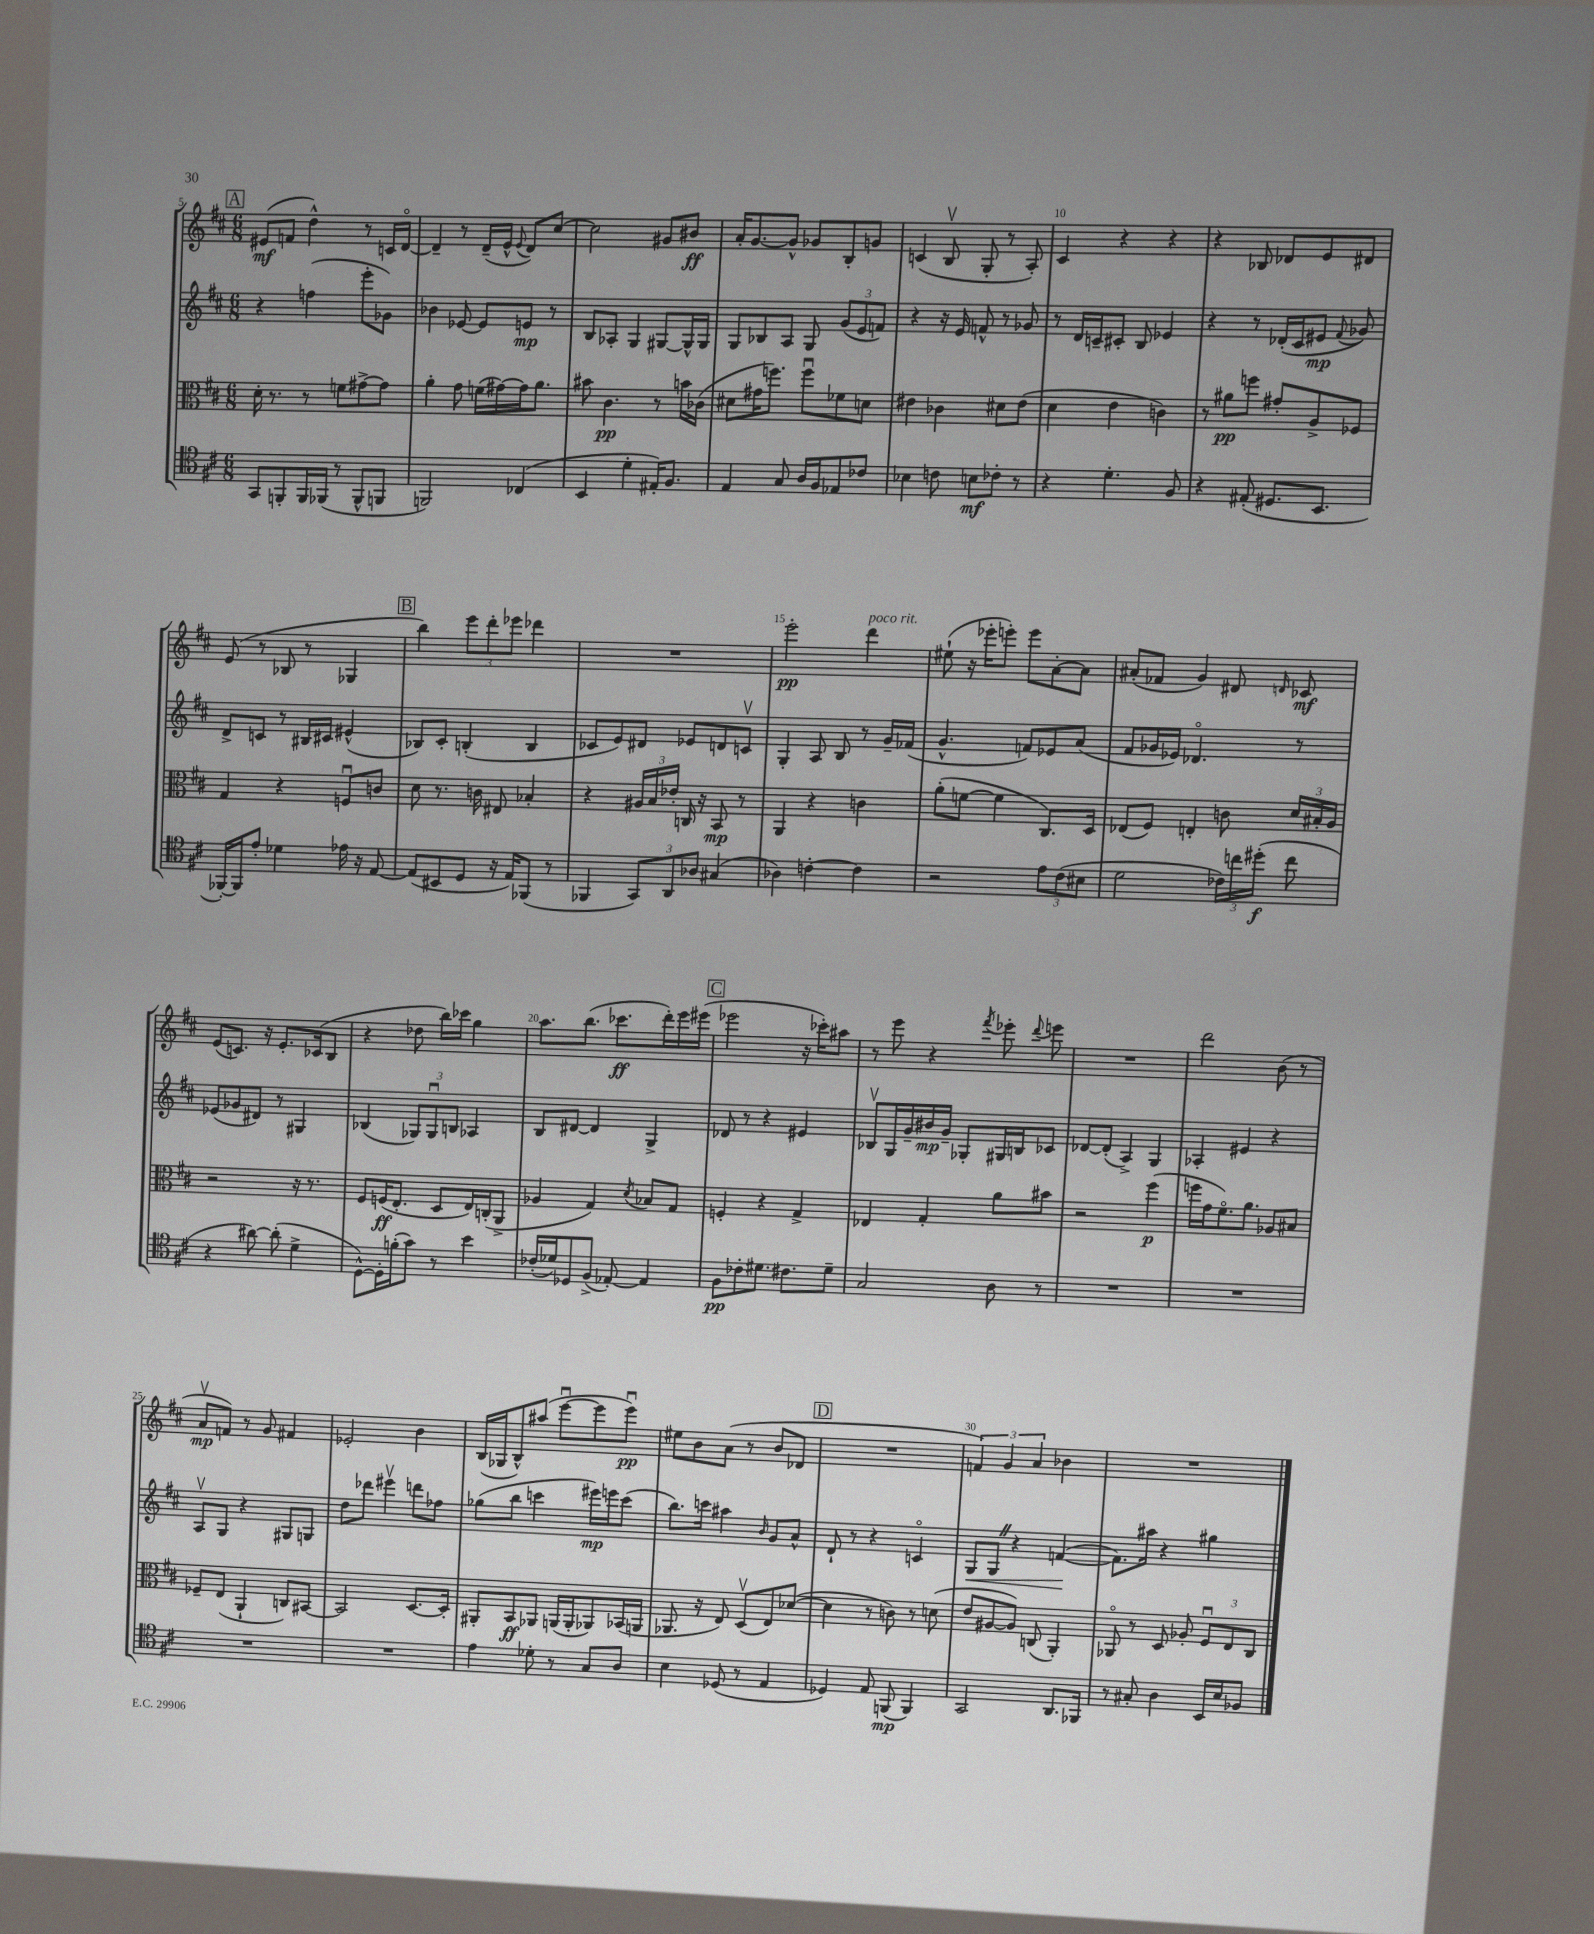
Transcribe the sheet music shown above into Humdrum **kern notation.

**kern	**kern	**kern	**kern
*staff4	*staff3	*staff2	*staff1
*clefC4	*clefC3	*clefG2	*clefG2
*k[f#c#]	*k[f#c#]	*k[f#c#]	*k[f#c#]
*M6/8	*M6/8	*M6/8	*M6/8
8GG	16d'	4r	(8e#
.	8.r	.	.
8FF'	.	.	8f
16FF	8r	(4ff	4dd^^)
(16FF-	.	.	.
8r	8f	.	.
8FF-^^	[8g#^	8eee'	8r
8FF	8g#]	8g-)	16c
.	.	.	[16do
=	=	=	=
2FF)	4a'	4b-	4d~]
.	8g	[8e-	8r
.	(16f	8e-]	(16d~
.	[16g#)	.	16e^^
.	.	.	8qqe
(4C-	16g#]	8e	8d)
.	8.a	.	.
.	.	8r	[8cc#
=	=	=	=
4BB	8b#	8B	2cc#]
.	4.c#	8A-'	.
4d'	.	4G	.
16E#')	8r	[8G#	8g#
8.F#	.	.	.
.	16b	16G#^^]	8b#
.	(16c-	16G#	.
=	=	=	=
4E	8d#	8G	16a'
.	.	.	[8.g
.	16g#	8B-	.
.	8.ff)	.	.
8G	.	8A	8g^^]
16A	8ffu	8G	8g-
16F#	.	.	.
8E-	8f-	(12g	8B'
.	.	12e	.
8c-	8d	.	8g
.	.	12f)	.
=	=	=	=
4B-	4e#	4r	(4c
8c	4c-	16r	8Bv
.	.	16e	.
8B	.	8f^^	8G'
8c-'	8d#	8r	8r
8r	(8e#	8g-	8A')
=	=	=	=
4r	4d	8r	4c#
.	.	16d	.
.	.	16c~	.
4.d'	4e	8c#'	4r
.	.	8B	.
.	4c)	4e-	4r
8F#	.	.	.
=	=	=	=
4r	8r	4r	4r
.	8a#	.	.
(8E#'	8ff	8r	8B-
8.D#	8g#'	(16d-'	8d-
.	.	16c#	.
.	8A^	8e#	8e
8.BB	.	.	.
.	.	8qqf#	.
.	8F-	8g-)	8d#
=	=	=	=
[16FF-')	4G	8d^	(8e
16FF-]	.	.	.
8e'	.	8c	8r
4d-	4r	8r	8B-
.	.	16B#	8r
.	.	16c#	.
16e-	8Fu	(4e#^^	4G-
16r	.	.	.
[8E	8c	.	.
=	=	=	=
(8E]	8d	8B-)	4bb)
8BB#	8.r	8c#'	.
8D	.	(4B'	12eee
.	16c	.	.
.	.	.	12ddd'
16r	8E#	.	.
.	.	.	12eee-
16E)	.	.	.
(8FF-	4B-'	4B	4ddd-
8r	.	.	.
=	=	=	=
4FF-	4r	8c-	2.r
.	.	8e)	.
12GG)	24A#	8d#	.
.	24B	.	.
12AA	24e-'	.	.
.	16C	8e-	.
12A-	.	.	.
.	16r	.	.
(4G#	8BB	8d	.
.	8r	8cv	.
=	=	=	=
4A-)	4AA	4G'	2eee'
[4c'	4r	8A	.
.	.	8B	.
4c]	4c	8r	4ddd
.	.	16g~	.
.	.	(16f-	.
=	=	=	=
2r	(8a'	4.g^^	(8ee#`
.	[8f	.	16r
.	.	.	16eee-'
.	4f]	.	8eee')
.	.	8f)	8eee
12e	8.C#)	8e-	[8a'
(12c#	.	.	.
.	.	(8a	8a]
12B#	.	.	.
.	16D	.	.
=	=	=	=
2d	(8E-	8f#	(8a#'
.	8F#)	16g-	8f-
.	.	16e-)	.
.	4E'	4.d-o	4g)
24c-)	8c	.	8d#
24cc	.	.	.
(24dd#'	.	.	.
.	.	.	16qqd
8cc	24d	8r	8c-
.	24B#'	.	.
.	24A	.	.
=	=	=	=
4r	2r	(8e-	(8e
.	.	8g-	8.c)
[8a#)	.	8d#)	.
.	.	.	16r
(8a#']	.	8r	8.e'
4d^	16r	4G#	.
.	8.r	.	(16c-
.	.	.	8B
=	=	=	=
[8D^^)	8F#	(4B-	4r
16D']	(16F	.	.
(16f'	8.E'	.	.
8g)	.	12G-)	8dd-
.	.	12G-u	.
8r	8D	.	16bb)
.	.	12B	.
.	.	.	16ccc-
4b	16E)	4A-	4gg
.	(16C'	.	.
.	8AA^	.	.
=	=	=	=
(16c-'	4A-	8B	8.aa
16d-)	.	.	.
8D-	.	[8d#	.
.	.	.	(8.bb
(8F#^	4G)	4d#]	.
[8E-')	.	.	8.ccc-
.	8qd	.	.
4E-]	8B-	4G^	.
.	.	.	16ddd')
.	8G	.	16eee
.	.	.	(16eee#
=	=	=	=
8F#	4F'	8d-	2eee-
8c-'	.	8r	.
8.d#	4r	4r	.
8.c#	.	.	.
.	4G^	4e#	16r
.	.	.	16ccc-')
8d#~	.	.	8aa#
=	=	=	=
2G	4E-	8B-v	8r
.	.	16G	8eee
.	.	16g~	.
.	4G'	16b#	4r
.	.	16g~	.
.	.	8G-'	.
.	.	.	8qfff#
8A	8a	16G#	8eee-'
.	.	16B	.
.	.	.	8qqddd
8r	8b#	8c-	8eee
=	=	=	=
2.r	2r	[8d-	2.r
.	.	(8d-']	.
.	.	4A^)	.
.	(4ff#	4G	.
=	=	=	=
2.r	16ff	4A-'	2ddd
.	16g	.	.
.	8.f#o)	.	.
.	.	4e#	.
.	8.a	.	.
.	8A-	4r	(8b
.	8B#	.	8r
=	=	=	=
2.r	8F-~	8Av	8av
.	(8E	8G	8f)
.	4AA`	4r	8r
.	.	.	8g
.	8C)	8G#	4f#
.	[8BB#	8G	.
=	=	=	=
2.r	2BB#]	8dd	2e-'
.	.	8ddd-	.
.	.	4eee#v	.
.	[8.D	8ddd	4b
.	.	8ff-	.
.	16D']	.	.
=	=	=	=
4e	8AA#'	(8gg-	(16B
.	.	.	16G-
.	8BB	8bb	8B^^)
8d-'	8AA-	4ccc	(8aa#
8r	(16AA	.	[8eeeu
.	16AA'	.	.
8G	8AA-)	16eee#)	8eee]
.	.	16eee	.
8A	(16BB-	(8ccc	8eeeu)
.	16AA	.	.
=	=	=	=
4B	8.AA-	8.bb)	8ee#
.	.	.	8b
.	16r	16ccc	.
(8D-	8E)	4aa#	(8a
8r	(8Dv	.	8r
.	.	16qqb	.
4E	8E)	8g	8b
.	([8d-	8a^^	8d-
=	=	=	=
4D-)	4d-]	8d`	2.r
.	.	8r	.
8E	8r	4r	.
(8FF	8c)	.	.
4FF)	8r	4co	.
.	(8d	.	.
=	=	=	=
2GG	8e	8G	6f)
.	[8A#	8G	.
.	.	.	6g
.	8A#])	4r	.
.	.	.	6a
.	(8C	.	.
8.AA	4AA')	([4f	4b-
16FF-	.	.	.
=	=	=	=
8r	8AA-o	8.f])	2.r
8G#'	8r	.	.
.	.	16aa#	.
4A	8D	4r	.
.	8A-'	.	.
16BB	12F#u	4gg#	.
16B	.	.	.
.	12E	.	.
8F-	.	.	.
.	12C#	.	.
==	==	==	==
*-	*-	*-	*-
